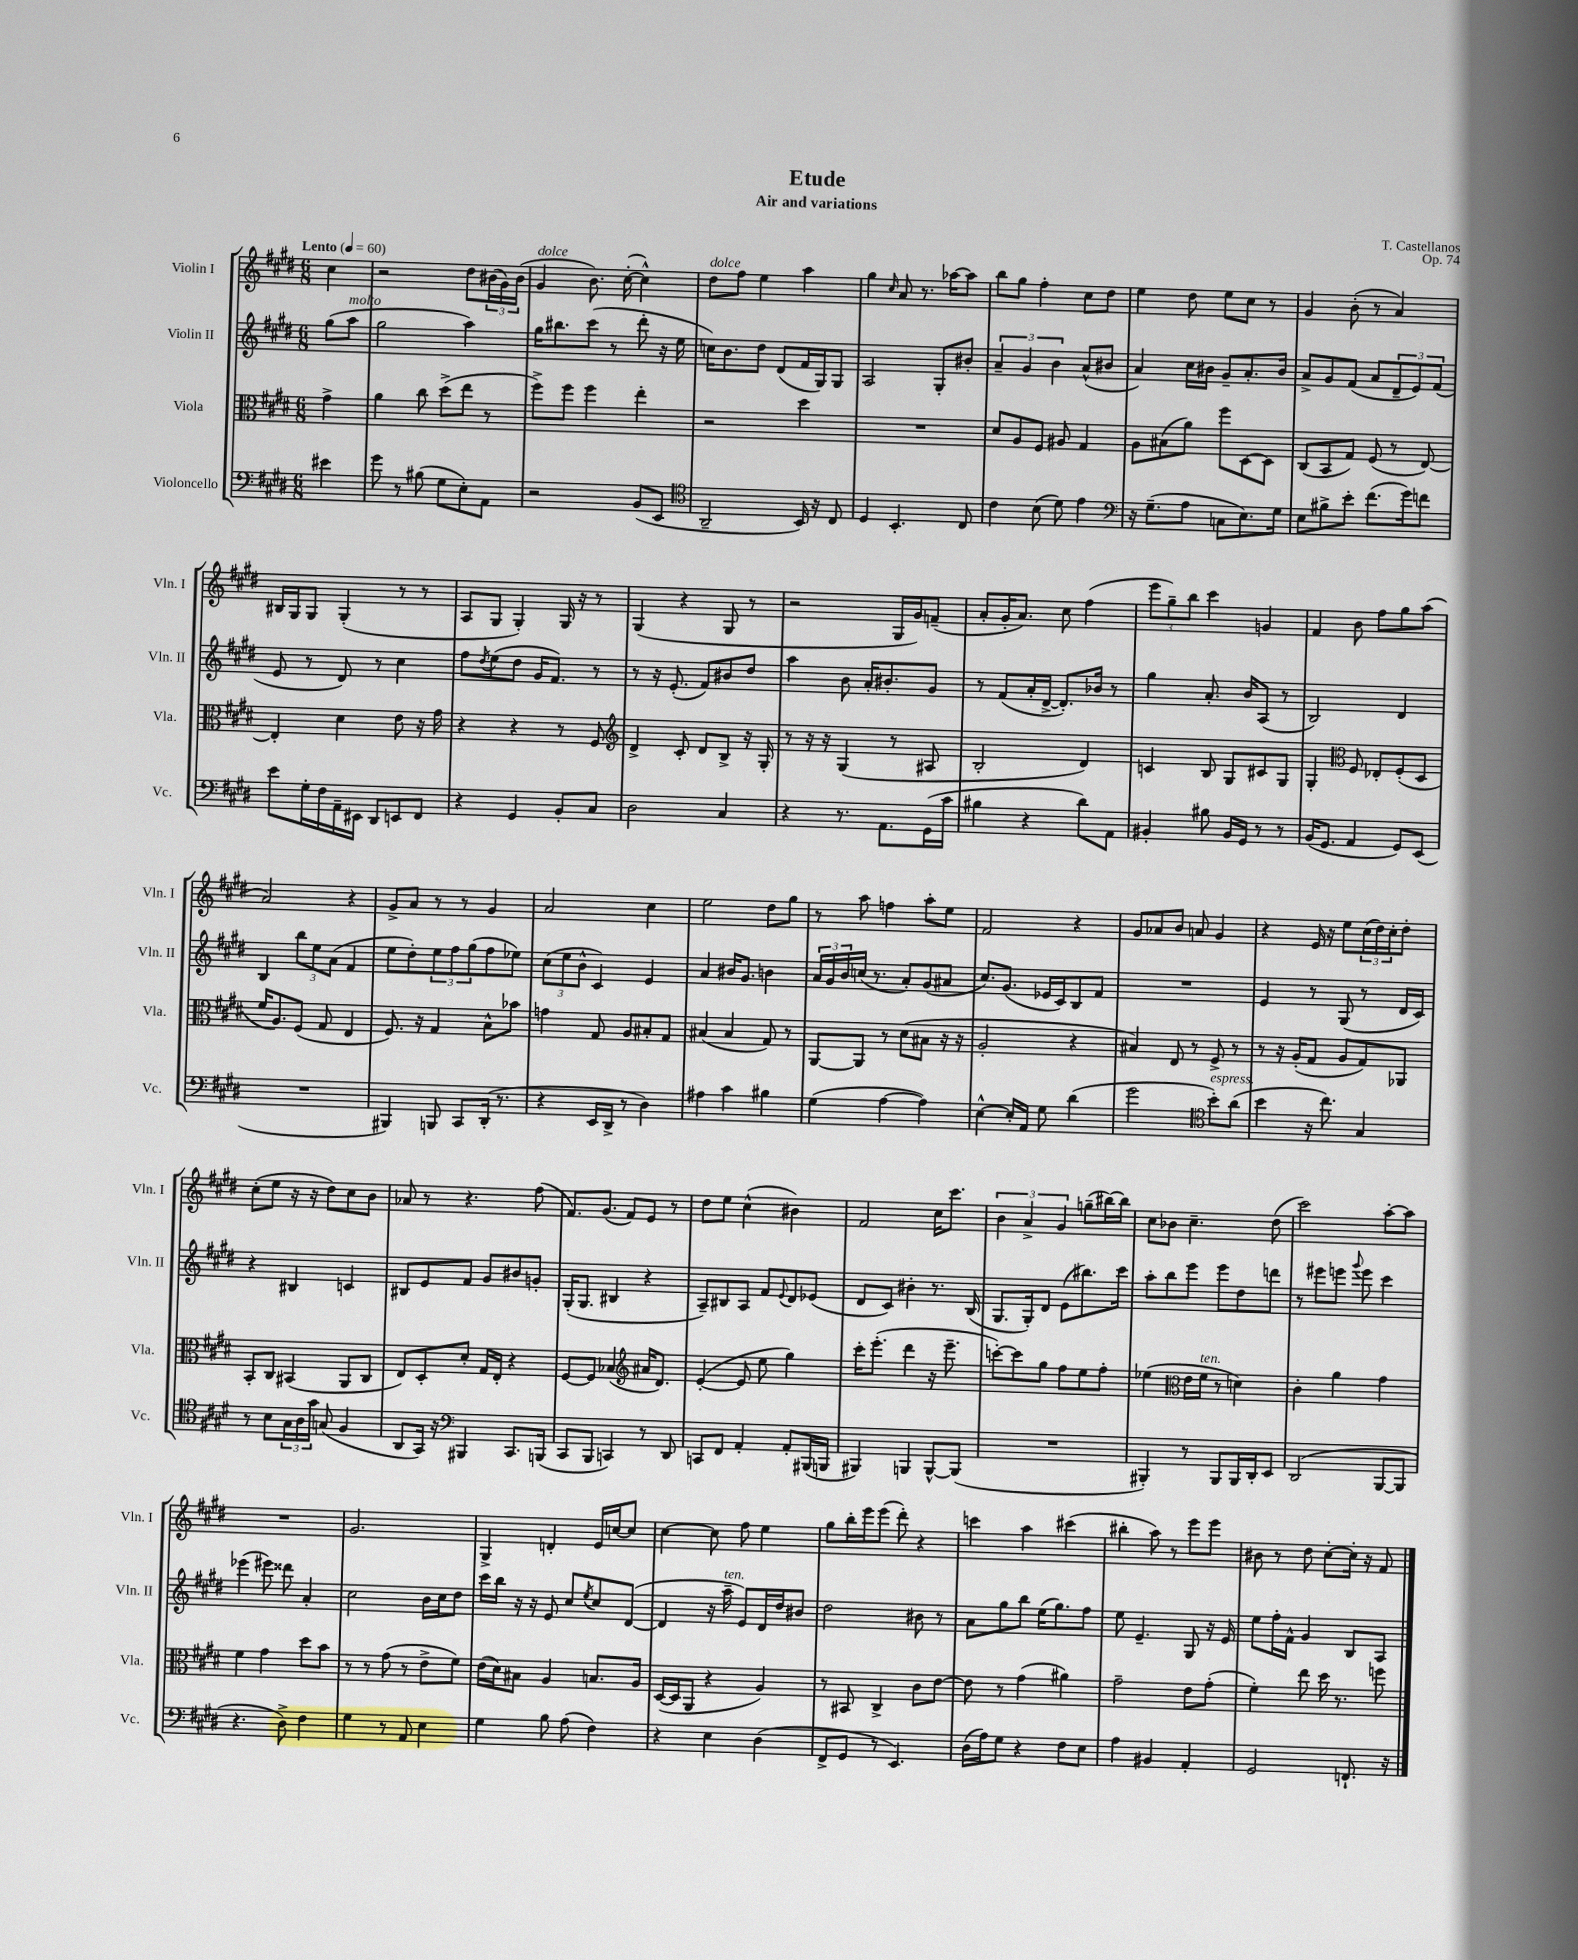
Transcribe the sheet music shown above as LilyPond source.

\header { title = "Etude" composer = "T. Castellanos" subtitle = "Air and variations" opus = "Op. 74" }
<<
\new StaffGroup <<
\new Staff = "s0" \with { instrumentName = "Violin I" shortInstrumentName = "Vln. I" } {
    \clef treble \key e \major \numericTimeSignature \time 6/8 \partial 4 \tempo "Lento" 4 = 60
    cis''4 |
    r2 dis''8 \tuplet 3/2 { bis'16( gis'16) bis'16( } |
    gis'4^\markup { \italic "dolce" } b'8.) cis''16~-.( cis''4-^) |
    dis''8^\markup { \italic "dolce" } fis''8 e''4 a''4 |
    gis''4 \grace { cis''16 } a'8 r8. aes''16~ aes''8 |
    b''8 gis''8 fis''4-. cis''8 dis''8 |
    e''4 dis''8 e''8 cis''8 r8 |
    gis'4 b'8-.( r8 a'4) |
    bis16 gis16 gis8 gis4-.( r8 r8 |
    a8 gis8 gis4-.) gis16 r16 r8 |
    gis4( r4 gis8 r8 |
    r2 gis16 gis'16) f'8--( |
    a'8-. gis'16-. a'8.) cis''8 fis''4( |
    \tuplet 3/2 { e'''8 gis''8--) b''8 } cis'''4 g'4 |
    fis'4 b'8 fis''8 gis''8 a''8( |
    a'2) r4 |
    gis'8-> a'8 r8 r8 gis'4 |
    a'2 cis''4 |
    e''2 dis''8 gis''8 |
    r8 a''8 f''4 a''8-. e''8 |
    fis'2 r4 |
    gis'8 aes'8 b'8 a'8 gis'4 |
    r4 e'16 r16 e''8 \tuplet 3/2 { cis''16( dis''16) cis''16-. } dis''8-. |
    cis''8-.( e''8 r16 r16 dis''8) cis''8 b'8 |
    aes'8 r8 r4. fis''8( |
    fis'8.) gis'8.( fis'8) e'8 r8 |
    dis''8 e''8 cis''4-^( bis'4) |
    fis'2 cis''16 cis'''8. |
    \tuplet 3/2 { b'4 a'4-> gis'4 } g''8--( bis''16~) bis''16 |
    cis''8 bes'8 cis''4.-- dis''8( |
    cis'''2) a''8~-. a''8 |
    R2. |
    gis'2. |
    gis4-> d'4-. e'16 c''16~ c''8 |
    cis''4~ cis''8 fis''8 e''4 |
    gis''8 b''16-. e'''16 e'''8( dis'''8-.) r4 |
    c'''4 a''4 cis'''4( |
    bis''4-. a''8) r8 e'''8 e'''8 |
    bis'8 r8 dis''8 cis''8~-. cis''16-. r16 fis'8 \bar "|." |
}
\new Staff = "s1" \with { instrumentName = "Violin II" shortInstrumentName = "Vln. II" } {
    \clef treble \key e \major \numericTimeSignature \time 6/8 \partial 4
    gis''8( a''8^\markup { \italic "molto" } |
    gis''2 a''4) |
    gis''16 bis''8. cis'''8( r8 dis'''8-. r16 e''16 |
    c''16) b'8. dis''8 dis'8( fis'16 gis16) gis8 |
    a2 gis8-. bis'8-. |
    \tuplet 3/2 { a'4-- gis'4 b'4 } a'8-^( bis'8 |
    a'4) cis''16 bis'16 gis'8-- a'8.-. bis'16 |
    a'8-> gis'8 fis'8( a'8 \tuplet 3/2 { dis'8-- e'8) fis'8( } |
    e'8 r8 dis'8) r8 cis''4 |
    fis''8 \acciaccatura { dis''8 } e''8( dis''8 gis'16 fis'8.) r8 |
    r8 r16 e'8.-.( fis'8) bis'8 dis''8 |
    a''4 b'8 a'16-. bis'8.-. gis'8 |
    r8 fis'8( a'16-. dis'16~-> dis'8.-.) bes'16 r8 |
    gis''4 a'8.-. b'16 a8( r8 |
    b2) dis'4 |
    b4 \tuplet 3/2 { b''8 e''8 a'8( } fis'4 |
    e''8 dis''8-.) \tuplet 3/2 { e''8 fis''8 gis''8( } fis''8 ees''8) |
    \tuplet 3/2 { cis''8( e''8 b'8-^ } cis'4) e'4 |
    a'4 bis'16 gis'8. b'4 |
    \tuplet 3/2 { a'16 gis'16 b'16 } c''16( r8. a'8-.) gis'8( ais'8 |
    cis''8.) gis'8.( ees'16 cis'16) b8 fis'8 |
    R2. |
    e'4 r8 gis8( r8 dis'16 cis'16) |
    r4 bis4 c'4 |
    bis8 e'8 fis'8 gis'8 bis'8 g'8-. |
    gis16-.( gis8. bis4 r4 |
    a8--) bis8 a8 fis'8 \appoggiatura { e'8 } dis'8 ees'8( |
    dis'8 cis'8) bis'4-. r8. b16( |
    gis8. gis16-.) dis'8 e'8( bis''8.) cis'''16 |
    a''8-. b''8 e'''8 e'''8 dis''8 d'''8 |
    r8 eis'''8 e'''8 \appoggiatura { gis'''8 } e'''8 cis'''4 |
    ees'''4( eis'''8) disis'''8 a'4-. |
    cis''2 b'16 cis''16 dis''8 |
    cis'''16 b''16 r16 r16 e'8 cis''8 \acciaccatura { e''8 } cis''8 dis'8~( |
    dis'4 r16 a''16--^\markup { \italic "ten." } e'8) dis'16 dis''16 bis'8 |
    dis''2 bis'8 r8 |
    a'8 gis''8 b''8 e''16( gis''8.) fis''8 |
    e''8 e'4.-- gis8 r16 e'16 |
    e''8 fis''16-. fis'16-^ gis'4 b8 a8 \bar "|." |
}
\new Staff = "s2" \with { instrumentName = "Viola" shortInstrumentName = "Vla." } {
    \clef alto \key e \major \numericTimeSignature \time 6/8 \partial 4
    gis'4-> |
    a'4 cis''8 dis''8->( e''8 r8 |
    fis''8->) fis''8 fis''4 e''4-. |
    r2 dis''4 |
    R2. |
    dis'8 a8 fis8 ais8 gis4 |
    a8 bis8( a'8) fis''8 dis8~ dis8 |
    cis8( b,8 gis8) fis8( r8 e8~) |
    e4-. dis'4 e'8 r16 gis'16 |
    r4 r4 r8 fis8 |
    \clef treble dis'4-> cis'8-. dis'8 b8-> r16 gis16-. |
    r8 r16 r16 gis4( r8 ais8 |
    b2-. dis'4) |
    c'4 b8 gis8 cis'8 gis8 |
    gis4-. \clef alto fis8 ees8-. fis8-.( dis8 |
    fis'16 a8.) fis8( gis8 e4 |
    fis8.) r16 gis4 b8-^ bes'8 |
    g'4 gis8 a8 bis8-. gis8 |
    bis4( bis4 gis8) r8 |
    a,8~ a,8 r8 dis'8( bis8 r16 r16 |
    a2-. r4 |
    bis4) e8 r8 fis8-> r8 |
    r8 r16 a16-.( gis8 a8 gis8) aes,8 |
    b,8-. cis8 bis,4( a,8 cis8 |
    e8) dis8-. dis'8-. gis16 e16-. r4 |
    fis8~ fis8 bes4( \clef treble ais'16 dis'8.) |
    e'4~-.( e'8 e''8 gis''4) |
    cis'''16-. e'''8.-.( dis'''4 r16 e'''8.-- |
    c'''8~-.) c'''8 gis''8 fis''8 e''8 fis''8-. |
    ees''4( \clef alto e'16 fis'16^\markup { \italic "ten." } r8 d'4) |
    cis'4-. a'4 gis'4 |
    fis'4 gis'4 dis''8 b'8 |
    r8 r8 gis'8( r8 e'8-> fis'8) |
    e'16( dis'16) bis8 a4 b8. a16 |
    dis16~( dis16 a,8 r4 a4) |
    r8 bis,8 cis4-> cis'8 e'8~ |
    e'8 r8 gis'4( ais'4) |
    gis'2-- e'8 gis'8-.( |
    fis'4-.) e''8 dis''16 r8. f''8 \bar "|." |
}
\new Staff = "s3" \with { instrumentName = "Violoncello" shortInstrumentName = "Vc." } {
    \clef bass \key e \major \numericTimeSignature \time 6/8 \partial 4
    eis'4 |
    gis'8 r8 bis8( gis8 e8-.) a,8 |
    r2 b,8( e,8 |
    \clef tenor a,2-- b,16) r16 cis8 |
    dis4 b,4.-. cis8 |
    cis'4 b8( dis'8) e'4 |
    \clef bass r16 gis8.--( a8 c8 e8.) gis16 |
    e8 bis8-> e'8-. fis'8.( gis'16) f'8 |
    e'8 gis16-. fis16 a,16-- eis,16 dis,8 e,8 fis,8 |
    r4 gis,4 b,8-. cis8 |
    dis2 cis4 |
    r4 r8. a,8. gis,16( cis'16 |
    bis4 r4 dis'8) a,8 |
    bis,4-. bis8 bis,16 gis,16 r8 r8 |
    b,16( gis,8. a,4 gis,8) e,8( |
    R2. |
    bis,,4) b,,8 cis,8 dis,16-.( r8. |
    r4 e,16 dis,16-> r8 dis4) |
    ais4 cis'4 bis4 |
    gis4( a4~ a4) |
    e4~-^ e16-. a,16 gis8 dis'4( |
    gis'2 \clef tenor b'8-.^\markup { \italic "espress." }) a'8( |
    b'4 r16 cis''8.) gis4 |
    r8 b8 \tuplet 3/2 { gis16 a16 gis'16 } g8( fis4 |
    a,8 gis,16) r16 \clef bass bis,,4 cis,8. b,,16( |
    cis,8 b,,8 c,4) r8 dis,8 |
    c,8 fis,8 a,4-. a,8-. bis,,16( b,,16 |
    bis,,4) b,,4 b,,8~-^ b,,8( |
    R2. |
    bis,,4-.) r8 bis,,8 bis,,16 dis,16-. e,8 |
    dis,2( b,,8~ b,,8 |
    r4. dis8->) fis4 |
    gis4 r8 a,8 e4 |
    gis4 b8 a8( fis4) |
    r4 e4 dis4( |
    fis,8-> gis,8 r8 e,4.) |
    dis16( a16) gis8 r4 fis8 e8 |
    a4 bis,4 a,4-. |
    gis,2 f,8.-! r16 \bar "|." |
}
>>
>>
\layout { \context { \Score \remove "Bar_number_engraver" } }
